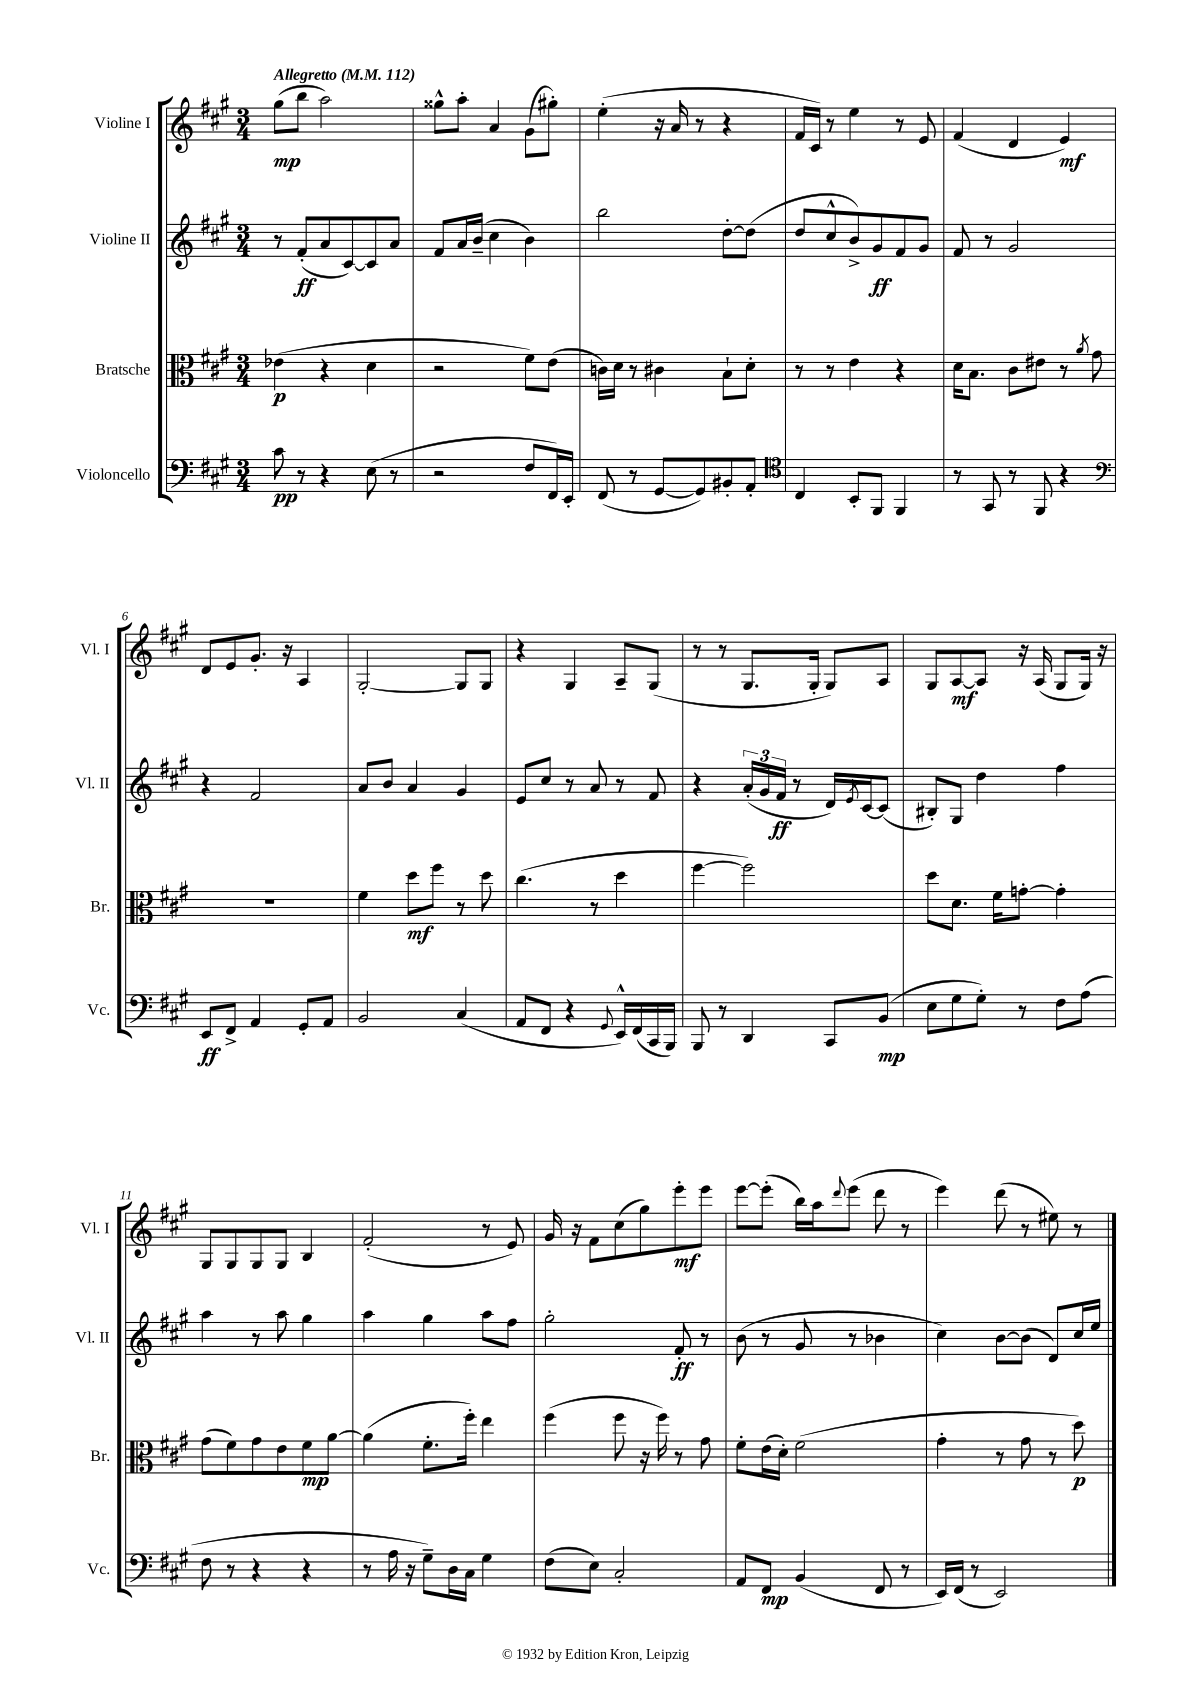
<<
\new StaffGroup <<
\new Staff = "s0" \with { instrumentName = "Violine I" shortInstrumentName = "Vl. I" } {
    \clef treble \key a \major \numericTimeSignature \time 3/4 \tempo "Allegretto" 4 = 112
    gis''8\mp( b''8 a''2) |
    gisis''8-^ a''8-. a'4 gis'8( gis''8-.) |
    e''4-.( r16 a'16 r8 r4 |
    fis'16 cis'16) r8 e''4 r8 e'8 |
    fis'4( d'4 e'4\mf) |
    d'8 e'8 gis'8.-. r16 a4 |
    gis2~-. gis8 gis8 |
    r4 gis4 a8-- gis8( |
    r8 r8 gis8. gis16-. gis8) a8 |
    gis8 a8~\mf a8 r16 a16( gis8 gis16) r16 |
    gis8 gis8 gis8 gis8 b4 |
    fis'2-.( r8 e'8) |
    gis'16 r16 fis'8 cis''8( gis''8) e'''8-.\mf e'''8 |
    e'''8~ e'''8-.( b''16) a''16 \appoggiatura { d'''8 } e'''8( d'''8 r8 |
    e'''4) d'''8( r8 eis''8) r8 \bar "|." |
}
\new Staff = "s1" \with { instrumentName = "Violine II" shortInstrumentName = "Vl. II" } {
    \clef treble \key a \major \numericTimeSignature \time 3/4
    r8 fis'8-.\ff( a'8 cis'8~) cis'8 a'8 |
    fis'8 a'16 b'16--( cis''4 b'4) |
    b''2 d''8~-. d''8( |
    d''8 cis''8-^ b'8->) gis'8\ff fis'8 gis'8 |
    fis'8 r8 gis'2 |
    r4 fis'2 |
    a'8 b'8 a'4 gis'4 |
    e'8 cis''8 r8 a'8 r8 fis'8 |
    r4 \tuplet 3/2 { a'16-.( gis'16 fis'16\ff } r8 d'16) \acciaccatura { e'8 } cis'16~ cis'8( |
    bis8-.) gis8 d''4 fis''4 |
    a''4 r8 a''8 gis''4 |
    a''4 gis''4 a''8 fis''8 |
    gis''2-. fis'8-.\ff r8 |
    b'8( r8 gis'8 r8 bes'4 |
    cis''4) b'8~ b'8( d'8) cis''16 e''16 \bar "|." |
}
\new Staff = "s2" \with { instrumentName = "Bratsche" shortInstrumentName = "Br." } {
    \clef alto \key a \major \numericTimeSignature \time 3/4
    ees'4\p( r4 d'4 |
    r2 fis'8) e'8( |
    c'16) d'16 r8 cis'4 b8-! d'8-. |
    r8 r8 e'4 r4 |
    d'16 b8. cis'8 eis'8 r8 \acciaccatura { a'8 } gis'8 |
    R2. |
    fis'4 d''8\mf fis''8 r8 d''8 |
    cis''4.( r8 d''4 |
    fis''4~ fis''2) |
    d''8 d'8. fis'16 g'8~-. g'4-. |
    gis'8( fis'8) gis'8 e'8 fis'8\mp a'8~ |
    a'4( fis'8.-. fis''16-.) e''4 |
    fis''4( fis''8 r16 fis''16) r8 gis'8 |
    fis'8-. e'16( d'16-.) fis'2( |
    gis'4-. r8 gis'8 r8 d''8\p) \bar "|." |
}
\new Staff = "s3" \with { instrumentName = "Violoncello" shortInstrumentName = "Vc." } {
    \clef bass \key a \major \numericTimeSignature \time 3/4
    cis'8\pp r8 r4 e8( r8 |
    r2 fis8 fis,16) e,16-. |
    fis,8( r8 gis,8~ gis,8) bis,8-. a,8-. |
    \clef tenor cis4 b,8-. fis,8 fis,4 |
    r8 gis,8 r8 fis,8 r4 |
    \clef bass e,8\ff fis,8-> a,4 gis,8-. a,8 |
    b,2 cis4( |
    a,8 fis,8 r4 \appoggiatura { gis,8 } e,16-^) fis,16( cis,16 b,,16) |
    b,,8 r8 d,4 cis,8 b,8\mp( |
    e8 gis8 gis8-.) r8 fis8 a8( |
    fis8 r8 r4 r4 |
    r8 a16 r16 gis8--) d16 cis16 gis4 |
    fis8( e8) cis2-. |
    a,8 fis,8\mp b,4( fis,8 r8 |
    e,16) fis,16( r8 e,2) \bar "|." |
}
>>
>>
